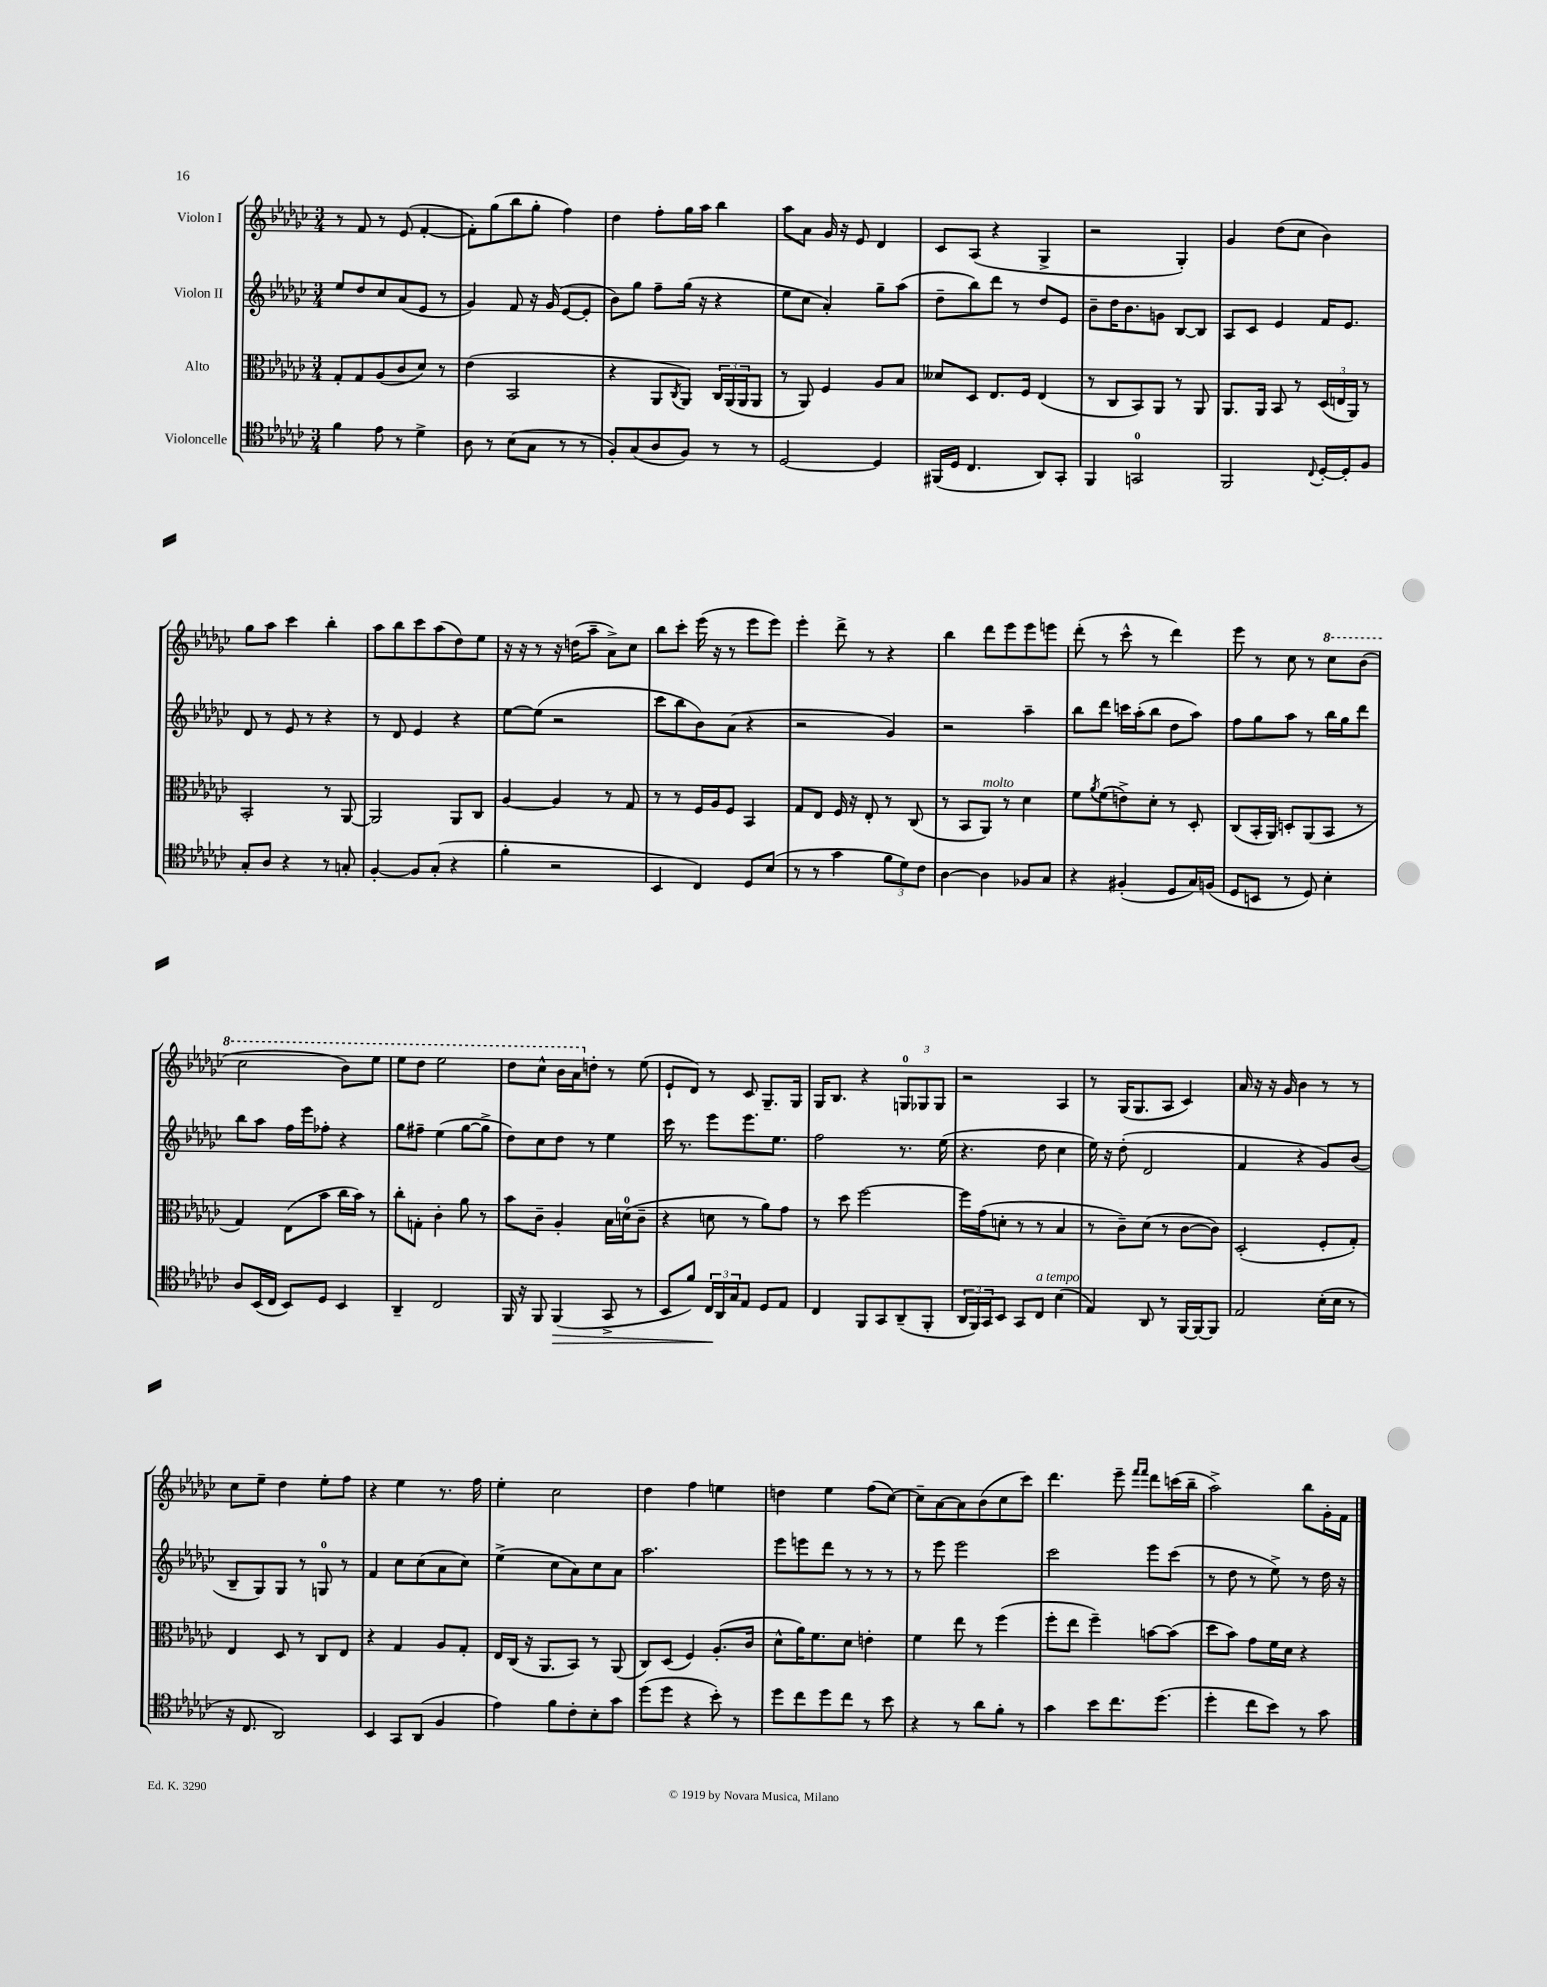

**kern	**kern	**kern	**kern
*staff4	*staff3	*staff2	*staff1
*clefC4	*clefC3	*clefG2	*clefG2
*k[b-e-a-d-g-c-]	*k[b-e-a-d-g-c-]	*k[b-e-a-d-g-c-]	*k[b-e-a-d-g-c-]
*M3/4	*M3/4	*M3/4	*M3/4
4f	8G-'	8ee-	8r
.	8G-	8dd-	8f
8e-	(8A-	8cc-	8r
8r	8c-	(8a-	(8e-
4d-^	8d-)	8e-	[4f'
.	8r	8r	.
=	=	=	=
8A-	(4e-	4g-)	8f'])
8r	.	.	(8gg-
(8B-	2BB-	8f	8bb-
8G-	.	16r	8gg-'
.	.	(16g-	.
8r	.	[8e-	4ff)
8r	.	8e-']	.
=	=	=	=
8F')	4r	8b-)	4dd-
(8G-	.	8gg-	.
8A-	8AA-	8ff~	8ff'
.	8qC-	.	.
8F)	8AA-)	(16gg-	16gg-
.	.	16r	16aa-
8r	24C-	4r	4bb-
.	(24AA-	.	.
.	24AA-	.	.
8r	8AA-	.	.
=	=	=	=
[2D-	8r	8ee-	8aa-
.	8AA-)	8cc-	8a-
.	4F	4a-')	16g-
.	.	.	16r
.	.	.	8e-
4D-]	8A-	8gg-~	4d-
.	8B-	(8aa-	.
=	=	=	=
(16FF#	8d--	8dd-~	8c-
16D-	.	.	.
4.C-	8D-	8bb-)	(8A-
.	8.E-	8ddd-	4r
.	.	8r	.
.	16F	.	.
8AA-)	(4E-	8dd-	4G-^
8GG-'	.	8e-	.
=	=	=	=
4FF	8r	8b-~	2r
.	8C-	16dd-	.
.	.	8.b-	.
2GG	8BB-)	.	.
.	8AA-	8g	.
.	8r	[8B-	4G-')
.	8AA-	8B-]	.
=	=	=	=
2FF	8.AA-	8A-	4g-
.	.	8c-	.
.	16AA-	.	.
.	8BB-	4e-	(8dd-
.	8r	.	8cc-
8qqC-	.	.	.
[16D-'	(24D-	16f	4b-)
.	24E	.	.
16D-']	.	8.e-	.
.	24AA-)	.	.
8F	8r	.	.
=	=	=	=
8G-'	2BB-'	8d-	8gg-
8A-	.	8r	8aa-
4r	.	8e-	4ccc-
.	.	8r	.
8r	8r	4r	4bb-'
8G'	[8AA-	.	.
=	=	=	=
[4F'	2AA-]	8r	8aa-
.	.	8d-	8bb-
8F]	.	4e-	8ccc-
(8G-'	.	.	(8aa-
4r	8AA-	4r	8dd-)
.	8C-	.	8ee-
=	=	=	=
4f'	[4A-	[8ee-	16r
.	.	.	16r
.	.	(8ee-]	8r
2r	4A-]	2r	16r
.	.	.	(16dd
.	.	.	8aa-~
.	8r	.	8a-^)
.	8G-	.	8cc-
=	=	=	=
4BB-	8r	8ccc-	8bb-
.	8r	8bb-	8ccc-'
4C-)	16F	8b-)	(16eee-
.	16A-	.	16r
.	8F	(8a-	8r
8D-	4BB-	4r	8eee-
(8B-	.	.	8eee-)
=	=	=	=
8r	8G-	2r	4eee-'
8r	8E-	.	.
4g-	16F	.	8ddd-^
.	16r	.	.
.	8E-'	.	8r
12f	8r	4g-)	4r
12d-)	.	.	.
.	(8C-	.	.
12c-	.	.	.
=	=	=	=
[4A-	8r	2r	4bb-
.	8BB-	.	.
4A-]	8AA-)	.	8ddd-
.	8r	.	8eee-
8F-	4d-	4aa-~	8eee-
8G-	.	.	8eee
=	=	=	=
4r	8f	8bb-	(8ddd-'
.	8qa-	.	.
.	(8f	8ddd-	8r
(4F#'	8e^)	16ccc	8ccc-^^
.	.	(16aa-'	.
.	8d-'	8bb-	8r
8D-	8r	8dd-	4ddd-)
16G-)	8D-'	8aa-)	.
(16F	.	.	.
=	=	=	=
8D-	(8C-	8ff	8eee-
8BB	16BB-'	8gg-	8r
.	16AA-)	.	.
8r	8D'	8aa-	8cc-
8D-)	(8AA-	8r	8r
4B-'	8BB-	16bb-	8ccc-
.	.	16gg-	.
.	8r	8ddd-	(8bb-
=	=	=	=
8A-	4G-)	8bb-	2ccc-
(16BB-	.	8aa-	.
16C-	.	.	.
8BB-)	(8E-	16ff	.
.	.	16eee-	.
8D-	8b-	8ff-'	.
4BB-	16cc-	4r	8bb-)
.	16b-)	.	.
.	8r	.	8eee-
=	=	=	=
4AA-~	8cc-'	8gg-	8eee-
.	8G'	8ff#~	8ddd-
2C-	4c-'	(4ee-	2eee-
.	8a-	[8gg-	.
.	8r	8gg-^]	.
=	=	=	=
16FF	8b-	8dd-)	8ddd-
16r	.	.	.
8FF	8c-~	8cc-	8ccc-^^
(4FF	4A-'	8dd-	16bb-
.	.	.	16aa-
.	.	8r	8dd'
8GG-^	16B-	4ee-	8r
.	(16d	.	.
8r	8c-~	.	(8ee-
=	=	=	=
8BB-	4r	16ccc-	8e-`
.	.	8.r	.
8f)	.	.	8d-)
24C-	8d	8eee-	8r
24AA-	.	.	.
24G-	.	.	.
8E-	8r	8.eee-	8c-
8D-	8a-)	.	8.G-~
.	.	8.ee-	.
8E-	8g-	.	.
.	.	.	16G-
=	=	=	=
4C-	8r	2ff	16G-
.	.	.	8.B-
.	8dd-	.	.
8FF	[2ff	.	4r
8GG-	.	.	.
(8AA-~	.	8.r	12G
.	.	.	12G-
8FF'	.	.	.
.	.	.	12G-
.	.	(16ee-	.
=	=	=	=
24AA-	16ff]	4.r	2r
24FF)	.	.	.
.	(16g-	.	.
24GG-	.	.	.
8BB-	8d'	.	.
8GG-	8r	.	.
8C-	8r	8dd-	.
(4B-	4B-	4cc-	4A-
=	=	=	=
4E-)	8r	16ee-)	8r
.	.	16r	.
.	8c-~)	(8dd-'	(16G-
.	.	.	8.G-
8AA-	(8d-	2d-	.
8r	8r	.	8A-
[16FF	[8c-	.	4c-)
16FF_	.	.	.
8FF]	8c-])	.	.
=	=	=	=
2E-	(2D-'	4f	16a-
.	.	.	16r
.	.	.	16r
.	.	.	16g-
.	.	4r	4b-
(16B-'	8F'	8g-)	8r
16B-	.	.	.
8r	8G-')	(8b-	8r
=	=	=	=
16r	4E-	8B-~	8cc-
8.C-	.	.	.
.	.	8G-)	8ee-~
2AA-)	8D-	8G-	4dd-
.	8r	8r	.
.	8C-	8G	8ee-'
.	8E-	8r	8ff
=	=	=	=
4BB-	4r	4f	4r
8GG-	4G-	8cc-	4ee-
(8AA-	.	(8cc-	.
4F	8A-	8a-	8.r
.	8G-'	8cc-)	.
.	.	.	16ff
=	=	=	=
4e-)	16E-	(4ee-^	4ee-'
.	(16C-	.	.
.	16r	.	.
.	8.AA-	.	.
8f	.	8cc-	2cc-
8c-'	8BB-)	8a-)	.
8B-'	8r	8cc-	.
8g-	(8AA-	8a-	.
=	=	=	=
(8dd-	8C-)	2.aa-	4dd-
8dd-	(8D-	.	.
4r	4F)	.	4ff
8b-')	(8.A-'	.	4ee
8r	.	.	.
.	16c-	.	.
=	=	=	=
8dd-	8d-^^	8eee-	4dd
8cc-	16a-)	8eee	.
.	8.f	.	.
8dd-	.	8ddd-	4ee-
8cc-	8d-	8r	.
8r	4e'	8r	(8ff
8b-	.	8r	[8cc-)
=	=	=	=
4r	4f	8r	8cc-~]
.	.	8eee-	[8a-
8r	8ee-	2eee-	8a-]
8a-	8r	.	(8b-
8f'	(4ff	.	8cc-
8r	.	.	8ccc-)
=	=	=	=
4g-	8ff'	2ccc-	4.ddd-
.	8ee-	.	.
8b-	4ff~)	.	.
8.cc-	.	.	8eee-~
.	.	.	16qqfff
.	.	.	16qqfff
.	[8b	8eee-	8ddd-
(8.dd-	.	.	.
.	(8b]	(8ccc-	(16ccc
.	.	.	16bb-~
=	=	=	=
4dd-'	8dd-	8r	2aa-^)
.	8b-)	8dd-	.
8cc-	8g-	8r	.
8b-)	16f	8ee-^)	.
.	16d-	.	.
8r	4r	8r	8bb-
8g-	.	16dd-	16g-'
.	.	16r	16f
==	==	==	==
*-	*-	*-	*-
